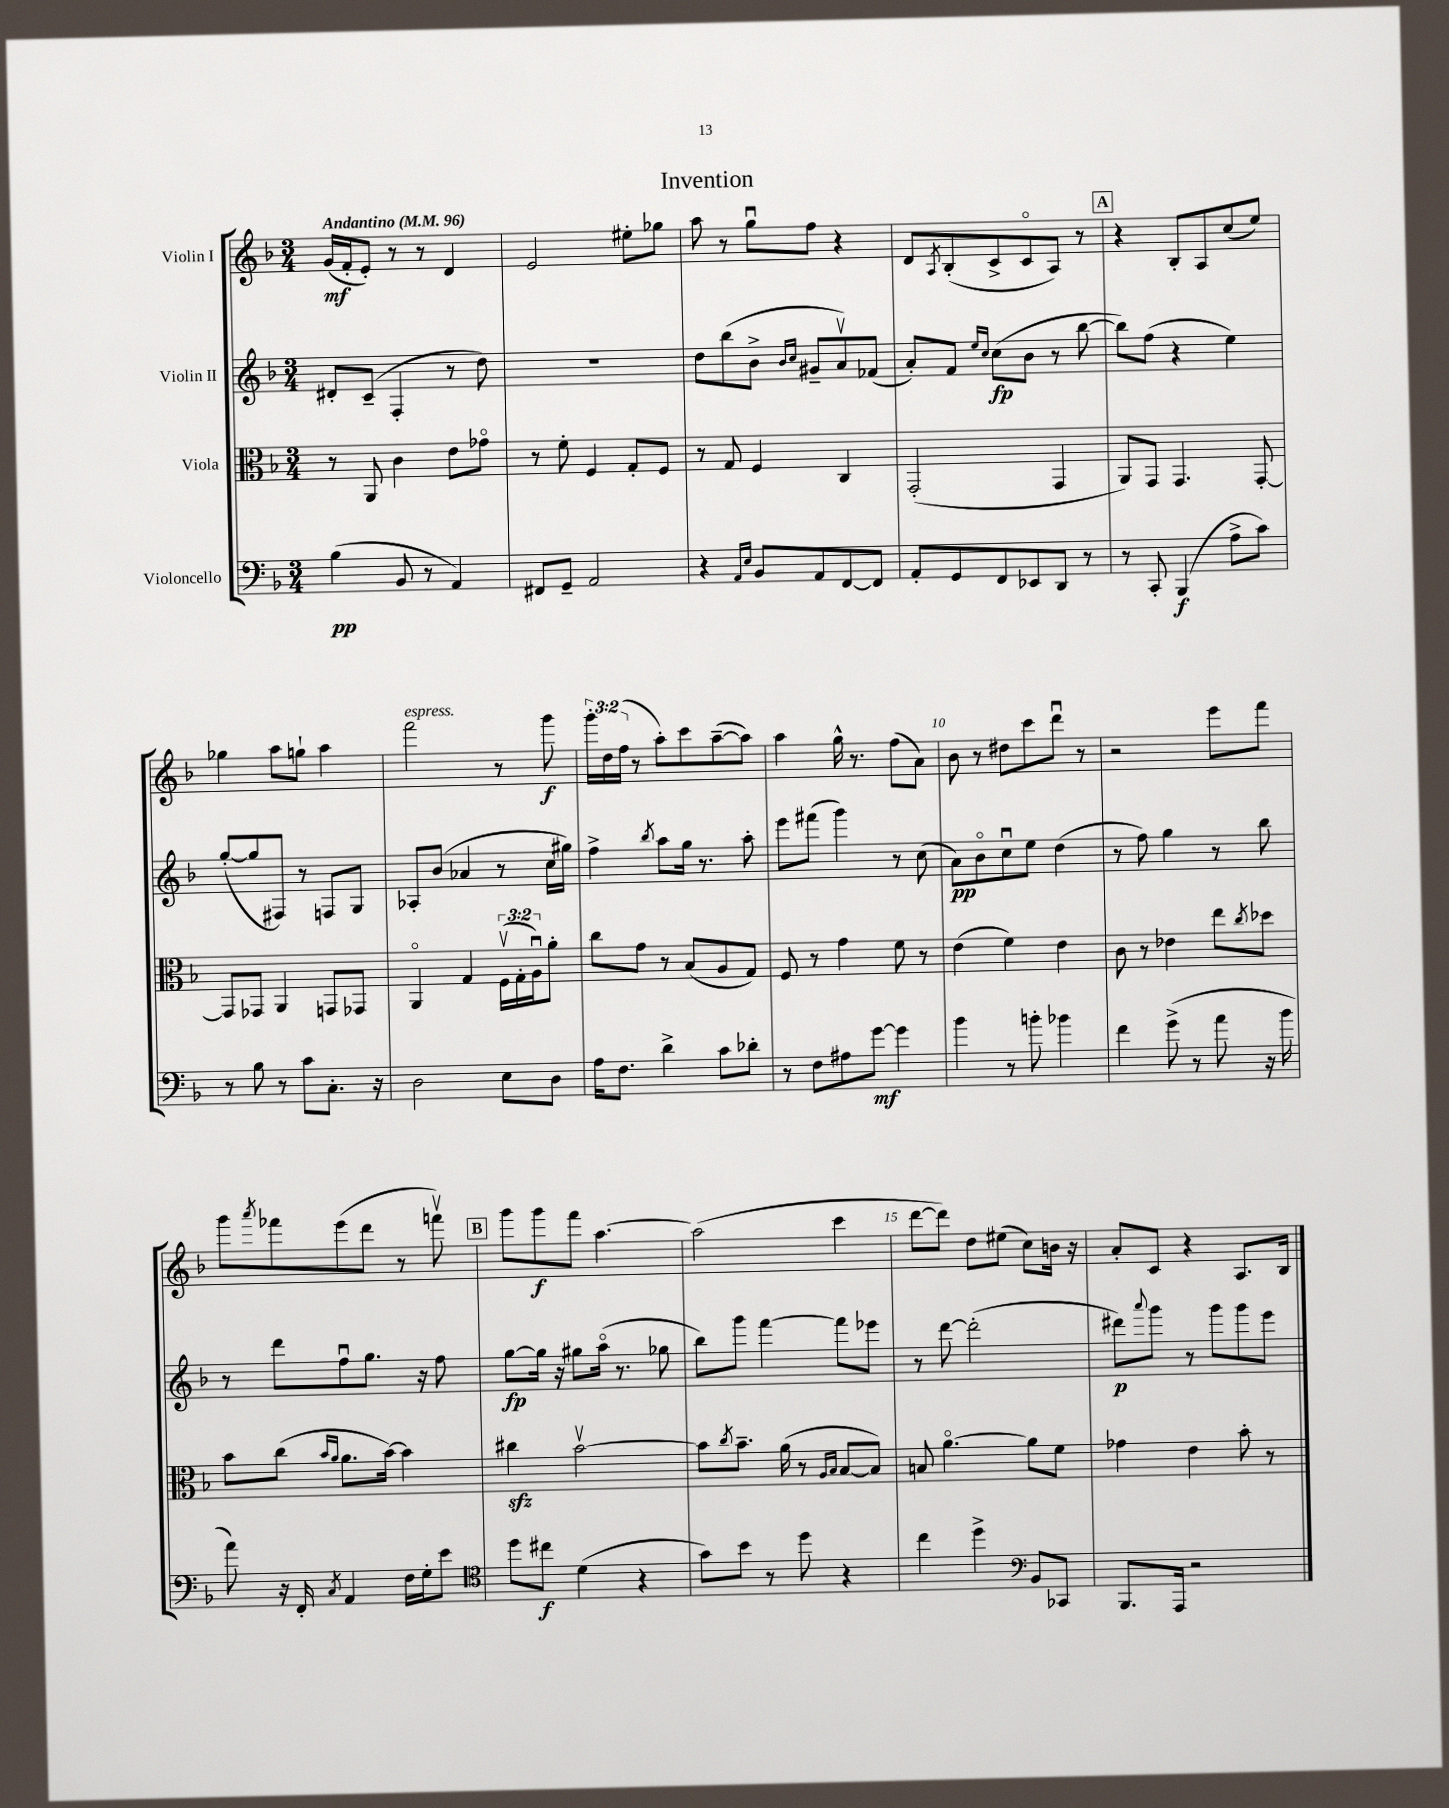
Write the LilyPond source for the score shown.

\header { title = "Invention" }
<<
\new StaffGroup <<
\new Staff = "s0" \with { instrumentName = "Violin I" } {
    \clef treble \key f \major \numericTimeSignature \time 3/4 \override Staff.TupletNumber.text = #tuplet-number::calc-fraction-text \tempo "Andantino" 4 = 96
    g'16\mf( f'16-. e'8-.) r8 r8 d'4 |
    e'2 eis''8-. ges''8 |
    a''8 r8 g''8\downbow f''8 r4 |
    d'8 \acciaccatura { a8 } bes8-.( c'8-> c'8\flageolet a8) r8 |
    \mark \markup { \box "A" } r4 bes8-. a8 c''8( e''8) |
    ges''4 a''8 g''8-! a''4 |
    f'''2^\markup { \italic "espress." } r8 g'''8\f |
    \tuplet 3/2 { g'''16-. d''16 f''16( } r8 a''8-.) c'''8 a''8~--( a''8) |
    a''4 g''16-^ r8. f''8( a'8) |
    bes'8 r8 dis''8 c'''8 d'''8\downbow r8 |
    r2 e'''8 f'''8 |
    g'''8 \acciaccatura { a'''8 } fes'''8 e'''8( d'''8 r8 f'''8\upbow) |
    \mark \markup { \box "B" } g'''8 g'''8\f f'''8 a''4.~ |
    a''2( c'''4 |
    d'''8~ d'''8) d''8 eis''8( c''8) b'16 r16 |
    a'8-. c'8 r4 a8. bes16 \bar "|." |
}
\new Staff = "s1" \with { instrumentName = "Violin II" } {
    \clef treble \key f \major \numericTimeSignature \time 3/4
    dis'8-. c'8--( f4-. r8 d''8) |
    R2. |
    d''8 bes''8( bes'8-> \grace { bes'16 c''16 } gis'8-- a'8\upbow) fes'8( |
    a'8-.) f'8 \grace { e''16 c''16 } c''8\fp( bes'8 r8 bes''8~ |
    \mark \markup { \box "A" } bes''8) f''8( r4 e''4) |
    g''8~-.( g''8 fis8) r8 f8 g8 |
    aes8-. bes'8( aes'4 r8 c''16 gis''16) |
    f''4-> \acciaccatura { bes''8 } a''8 g''16 r8. a''8-. |
    e'''8 fis'''8( g'''4) r8 c''8( |
    a'8\pp) bes'8\flageolet c''8\downbow e''8 d''4( |
    r8 f''8) g''4 r8 bes''8 |
    r8 d'''8 f''8\downbow g''8. r16 f''8 |
    \mark \markup { \box "B" } g''8~\fp g''16 r16 gis''8 a''16\flageolet( r8. ges''8 |
    bes''8) g'''8 f'''4~ f'''8 ees'''8 |
    r8 d'''8~ d'''2-.( |
    dis'''8\p) \appoggiatura { a'''8 } g'''8 r8 g'''8 g'''8 e'''8 \bar "|." |
}
\new Staff = "s2" \with { instrumentName = "Viola" } {
    \clef alto \key f \major \numericTimeSignature \time 3/4 \override Staff.TupletNumber.text = #tuplet-number::calc-fraction-text
    r8 a,8 c'4 e'8 ges'8\flageolet |
    r8 f'8-. f4 g8-. f8 |
    r8 g8 f4 c4 |
    g,2-.( g,4 |
    \mark \markup { \box "A" } a,8) g,8 g,4. g,8~-. |
    g,8 ges,8 a,4 g,8 ges,8 |
    a,4\flageolet g4 \tuplet 3/2 { f16\upbow( g16-. a16\downbow) } a'8-. |
    c''8 g'8 r8 bes8( a8 g8) |
    f8 r8 g'4 f'8 r8 |
    e'4( f'4) e'4 |
    c'8 r8 ees'4 e''8 \acciaccatura { c''8 } des''8 |
    bes'8 c''8( \grace { bes'16 a'16 } a'8. bes'16~) bes'4 |
    \mark \markup { \box "B" } cis''4\sfz bes'2~\upbow |
    bes'8 \acciaccatura { c''8 } bes'8.-- a'16( r8 \grace { a16 bes16 } bes8~ bes8) |
    b8 a'4.~\flageolet a'8 f'8 |
    ges'4 e'4 bes'8-. r8 \bar "|." |
}
\new Staff = "s3" \with { instrumentName = "Violoncello" } {
    \clef bass \key f \major \numericTimeSignature \time 3/4
    bes4\pp( bes,8 r8 a,4) |
    fis,8 g,8-- a,2 |
    r4 \grace { a,16 e16 } bes,8 a,8 f,8~ f,8 |
    a,8-. g,8 f,8 ees,8 d,8 r8 |
    \mark \markup { \box "A" } r8 c,8-. bes,,4\f( a8-> c'8) |
    r8 bes8 r8 c'8 c8.-. r16 |
    d2 e8 d8 |
    a16 f8. d'4-> c'8 des'8-. |
    r8 f8 ais8 g'8~\mf g'4 |
    bes'4 r8 b'8-. bes'4 |
    f'4 g'8->( r8 a'8 r16 bes'16 |
    a'8) r16 f,16-. \acciaccatura { c8 } a,4 f16 g16-. e'8 |
    \mark \markup { \box "B" } \clef tenor d''8 cis''8\f d'4( r4 |
    g'8) bes'8 r8 d''8 r4 |
    c''4 d''4-> \clef bass bes,8 ces,8 |
    bes,,8. a,,16 r2 \bar "|." |
}
>>
>>
\layout { \context { \Score \override BarNumber.break-visibility = ##(#f #t #t) barNumberVisibility = #(every-nth-bar-number-visible 5) } }
